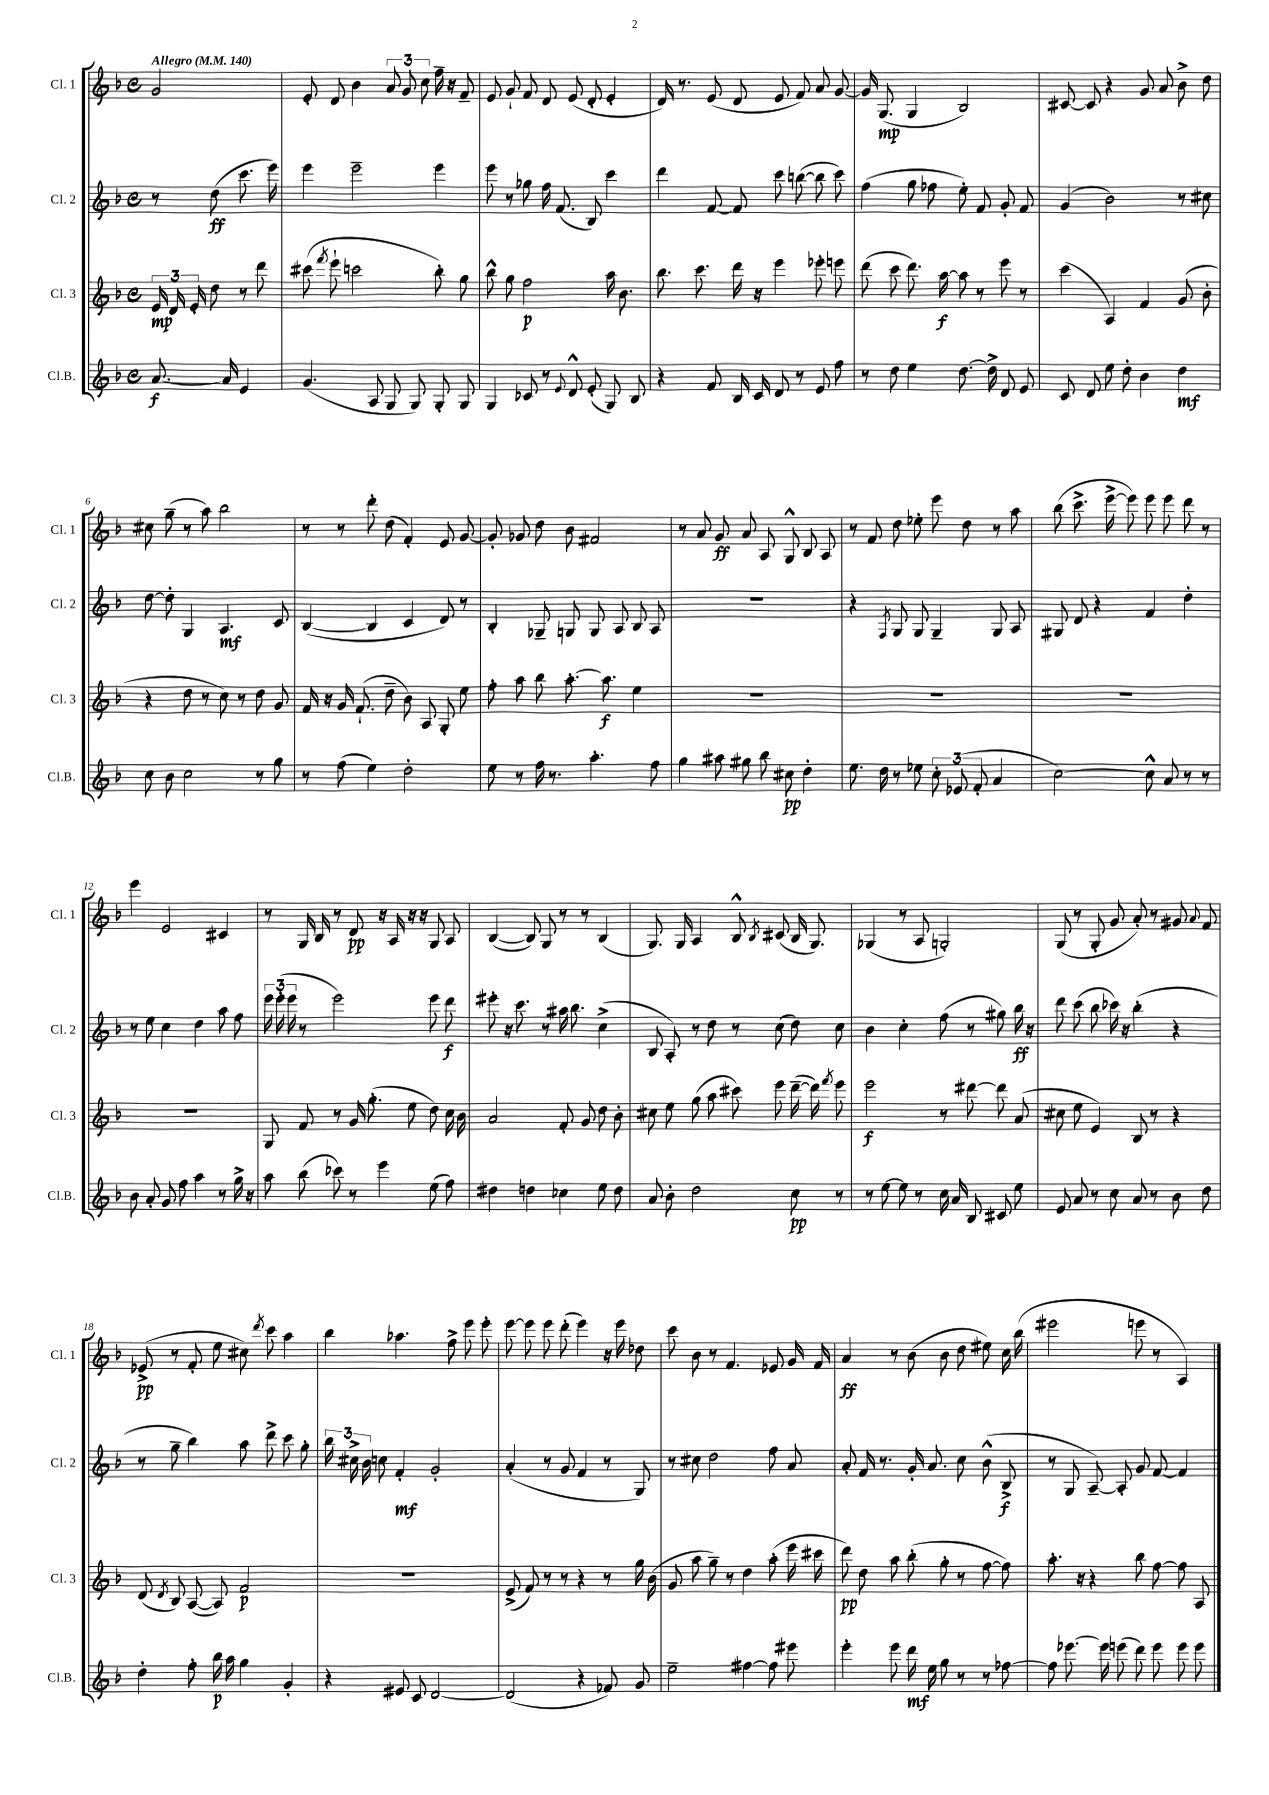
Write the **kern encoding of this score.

**kern	**dynam	**kern	**dynam	**kern	**dynam	**kern	**dynam
*part4	*part4	*part3	*part3	*part2	*part2	*part1	*part1
*staff4	*staff4	*staff3	*staff3	*staff2	*staff2	*staff1	*staff1
*I"Cl.B.	*	*I"Cl. 3	*	*I"Cl. 2	*	*I"Cl. 1	*
*I'Cl.B.	*	*I'Cl. 3	*	*I'Cl. 2	*	*I'Cl. 1	*
*clefG2	*	*clefG2	*	*clefG2	*	*clefG2	*
*k[b-]	*	*k[b-]	*	*k[b-]	*	*k[b-]	*
*M4/4	*	*M4/4	*	*M4/4	*	*M4/4	*
*met(c)	*	*met(c)	*	*met(c)	*	*met(c)	*
*MM140	*	*MM140	*	*MM140	*	*MM140	*
=	=	=	=	=	=	=	=
!	!	!	!	!	!	!LO:TX:a:B:t=Allegro	!
[8.a/	f	24e/	mp	8r	.	2g/	.
.	.	24d/	.	.	.	.	.
.	.	24e'/	.	.	.	.	.
.	.	8dd\	.	(8dd\	ff	.	.
16a/]	.	.	.	.	.	.	.
4e/	.	8r	.	8.ccc\	.	.	.
.	.	8ddd\	.	.	.	.	.
.	.	.	.	16eee\)	.	.	.
=1	=1	=1	=1	=1	=1	=1	=1
(4.g/	.	(8ccc#X\	.	4eee\	.	8e'/	.
.	.	8qfff/	.	.	.	.	.
.	.	8eee`\	.	.	.	8d/	.
.	.	2cccn\	.	2eee~\	.	4b-\	.
8A/	.	.	.	.	.	.	.
8G/	.	.	.	.	.	12a/	.
.	.	.	.	.	.	12g/	.
8G/)	.	.	.	.	.	.	.
.	.	.	.	.	.	12cc\	.
8G'/	.	8bb-'\)	.	4eee\	.	16ff~\	.
.	.	.	.	.	.	16r	.
8G/	.	8gg\	.	.	.	8f~/	.
=2	=2	=2	=2	=2	=2	=2	=2
4G/	.	8bb-^^\	.	8eee\	.	8e/	.
.	.	8gg\	.	8r	.	8g`/	.
8c-X/	.	2ff\	p	8gg-X\	.	8f/	.
8r	.	.	.	16ff\	.	8d/	.
.	.	.	.	(8.f/	.	.	.
8qqe/	.	.	.	.	.	.	.
8d^^/	.	.	.	.	.	(8e/	.
(8e'/	.	.	.	8B-/)	.	8d'/	.
8G/)	.	16aa\	.	4ccc\	.	4e'/	.
.	.	8.b-\	.	.	.	.	.
8B-/	.	.	.	.	.	.	.
=3	=3	=3	=3	=3	=3	=3	=3
4r	.	8.bb-\	.	4ddd\	.	16d/)	.
.	.	.	.	.	.	8.r	.
.	.	8.ccc\	.	.	.	.	.
8f/	.	.	.	[8f/	.	(8e/	.
16B-/	.	16ddd\	.	8f/]	.	8d/	.
16c/	.	16r	.	.	.	.	.
8d/	.	4eee\	.	8ccc\	.	8e/	.
8r	.	.	.	([8bbn\	.	8f/)	.
8e/	.	8eee-X'\	.	8bb\]	.	8a/	.
8ff\	.	8eeen\	.	8ccc\)	.	[8g/	.
=4	=4	=4	=4	=4	=4	=4	=4
8r	.	(8ddd\	.	(4ff\	.	16g/]	.
.	.	.	.	.	.	(8.G/	mp
8dd\	.	8ccc\	.	.	.	.	.
4ee\	.	8.ddd\)	.	8gg\	.	4G/	.
.	.	.	.	8ff-X\	.	.	.
.	.	[16aa\	f	.	.	.	.
[8.dd\	.	8aa\]	.	8ee'\)	.	2B-/)	.
.	.	8r	.	8f/	.	.	.
16dd^\]	.	.	.	.	.	.	.
8d/	.	8eee\	.	8g'/	.	.	.
8e/	.	8r	.	8f/	.	.	.
=5	=5	=5	=5	=5	=5	=5	=5
8c/	.	(4ccc\	.	(4g/	.	[8c#X/	.
8d/	.	.	.	.	.	8c#/]	.
8ee\	.	4A/)	.	2b-\)	.	4r	.
8dd'\	.	.	.	.	.	.	.
4b-\	.	4f/	.	.	.	8g/	.
.	.	.	.	.	.	8a/	.
4dd\	mf	(8g/	.	8r	.	8b-^\	.
.	.	8b-'\	.	8cc#X\	.	8dd\	.
!!LO:LB:g=z
=6	=6	=6	=6	=6	=6	=6	=6
8cc\	.	4r	.	[8dd\	.	8cc#X\	.
8b-\	.	.	.	8dd'\]	.	(8gg~\	.
2cc\	.	8dd\	.	4G/	.	8r	.
.	.	8r	.	.	.	8aa\)	.
.	.	8cc\)	.	4.A/	mf	2bb-\	.
.	.	8r	.	.	.	.	.
8r	.	8dd\	.	.	.	.	.
8gg\	.	8g/	.	8c/	.	.	.
=7	=7	=7	=7	=7	=7	=7	=7
8r	.	16f/	.	([4B-/	.	8r	.
.	.	16r	.	.	.	.	.
(8ff\	.	16g/	.	.	.	8r	.
.	.	(8.f`/	.	.	.	.	.
4ee\)	.	.	.	4B-/]	.	8ddd'\	.
.	.	8dd~\	.	.	.	(8dd\	.
2dd'\	.	8b-\)	.	4c/	.	4f'/)	.
.	.	8A/	.	.	.	.	.
.	.	8G'/	.	8d/)	.	8e/	.
.	.	8ee\	.	8r	.	[8g/	.
=8	=8	=8	=8	=8	=8	=8	=8
8ee\	.	8ff'\	.	4B-'/	.	8g'/]	.
8r	.	8aa\	.	.	.	8g-X/	.
16ff\	.	8bb-\	.	8G-X~/	.	8dd\	.
8.r	.	.	.	.	.	.	.
.	.	[8.aa'\	.	8Gn/	.	8b-\	.
4.aa'\	.	.	.	8G/	.	2f#X/	.
.	.	8.aa\]	f	.	.	.	.
.	.	.	.	8A/	.	.	.
.	.	4ee\	.	8B-/	.	.	.
8ff\	.	.	.	8A/	.	.	.
=9	=9	=9	=9	=9	=9	=9	=9
4gg\	.	1r	.	1r	.	8r	.
.	.	.	.	.	.	8a/	.
8aa#X\	.	.	.	.	.	8g/	ff
8gg#X\	.	.	.	.	.	8a/	.
8bb-\	.	.	.	.	.	8A/	.
8cc#X\	pp	.	.	.	.	8G^^/	.
4dd'\	.	.	.	.	.	8B-/	.
.	.	.	.	.	.	8A/	.
=10	=10	=10	=10	=10	=10	=10	=10
8.ee\	.	1r	.	4r	.	8r	.
.	.	.	.	.	.	8f/	.
16dd\	.	.	.	.	.	.	.
.	.	.	.	8qF/	.	.	.
8r	.	.	.	8G/	.	8dd\	.
8ee-X\	.	.	.	8G/	.	8ee-X'\	.
12cc'\	.	.	.	4G~/	.	8eee\	.
(12e-X/	.	.	.	.	.	.	.
.	.	.	.	.	.	8dd\	.
12f'/	.	.	.	.	.	.	.
4a/	.	.	.	8G/	.	8r	.
.	.	.	.	8A/	.	8aa\	.
=11	=11	=11	=11	=11	=11	=11	=11
[2cc\)	.	1r	.	8G#X/	.	(8bb-\	.
.	.	.	.	8d/	.	8.ccc^\	.
.	.	.	.	4r	.	.	.
.	.	.	.	.	.	[16eee^\	.
.	.	.	.	.	.	8eee\])	.
8cc^^\]	.	.	.	4f/	.	8eee\	.
8a/	.	.	.	.	.	8eee\	.
8r	.	.	.	4dd'\	.	8ddd\	.
8r	.	.	.	.	.	8r	.
!!LO:LB:g=z
=12	=12	=12	=12	=12	=12	=12	=12
8b-\	.	1r	.	8r	.	4eee\	.
8a'/	.	.	.	8ee\	.	.	.
8g/	.	.	.	4cc\	.	2e/	.
8ff\	.	.	.	.	.	.	.
4aa\	.	.	.	4dd\	.	.	.
8r	.	.	.	8aa\	.	4c#X/	.
16gg^\	.	.	.	8ff\	.	.	.
16r	.	.	.	.	.	.	.
=13	=13	=13	=13	=13	=13	=13	=13
8aa\	.	8G/	.	24eee\	.	8r	.
.	.	.	.	(24eee'\	.	.	.
.	.	.	.	24eee\	.	.	.
(8bb-\	.	8f/	.	8r	.	16G/	.
.	.	.	.	.	.	16B-/	.
8ccc-X\)	.	8r	.	2eee\)	.	8r	.
8r	.	16g/	.	.	.	8d/	pp
.	.	(8.gg'\	.	.	.	.	.
4eee\	.	.	.	.	.	16r	.
.	.	.	.	.	.	16A/	.
.	.	8ee\	.	.	.	16r	.
.	.	.	.	.	.	16r	.
(8ee\	.	8dd\)	.	8eee\	.	8G/	.
8ff\)	.	16cc\	.	8ddd\	f	8A/	.
.	.	16b-\	.	.	.	.	.
=14	=14	=14	=14	=14	=14	=14	=14
4dd#X\	.	2a/	.	8eee#X'\	.	([4B-/	.
.	.	.	.	16r	.	.	.
.	.	.	.	8.ccc\	.	.	.
4ddn\	.	.	.	.	.	8B-/])	.
.	.	.	.	8r	.	8G/	.
4cc-X\	.	8f'/	.	16aa#X\	.	8r	.
.	.	.	.	8.bb-\	.	.	.
.	.	8g/	.	.	.	8r	.
8ee\	.	8dd\	.	(4cc^\	.	(4B-/	.
8dd\	.	8b-'\	.	.	.	.	.
=15	=15	=15	=15	=15	=15	=15	=15
8a/	.	8cc#X\	.	8B-/	.	8.G/)	.
8b-'\	.	8ee\	.	8A'/)	.	.	.
.	.	.	.	.	.	16G/	.
2dd\	.	(8gg\	.	8r	.	4A/	.
.	.	8aa\	.	8dd\	.	.	.
.	.	8ccc#X\)	.	8r	.	8B-^^/	.
.	.	.	.	.	.	8qB-/	.
.	.	8eee\	.	(8cc\	.	(8c#X/	.
8cc\	pp	([16ddd~\	.	8dd\)	.	16B-/	.
.	.	16ddd\])	.	.	.	8.G/)	.
.	.	8qfff/	.	.	.	.	.
8r	.	8eee\	.	8cc\	.	.	.
=16	=16	=16	=16	=16	=16	=16	=16
8r	.	2eee\	f	4b-\	.	(4G-X/	.
[8ee\	.	.	.	.	.	.	.
8ee\]	.	.	.	4cc'\	.	8r	.
8r	.	.	.	.	.	8A/	.
16cc\	.	8r	.	(8ff\	.	2Gn'/)	.
16a/	.	.	.	.	.	.	.
8B-/	.	[8ddd#X\	.	8r	.	.	.
8c#X/	.	8ddd#\]	.	8gg#X\)	.	.	.
8ee\	.	(8a/	.	16bb-\	ff	.	.
.	.	.	.	16r	.	.	.
=17	=17	=17	=17	=17	=17	=17	=17
8e/	.	8cc#X\	.	8ddd\	.	(8G/	.
8a/	.	8ee\	.	(8ccc\	.	8r	.
8r	.	4e/)	.	8bb-\	.	8G'/	.
8cc\	.	.	.	16ccc-X\)	.	8g/	.
.	.	.	.	16r	.	.	.
8a/	.	8B-/	.	(4bb-'\	.	8a'/)	.
8r	.	8r	.	.	.	8r	.
8b-\	.	4r	.	4r	.	8g#X/	.
.	.	.	.	.	.	8qqa/	.
8dd\	.	.	.	.	.	8f/	.
!!LO:LB:g=z
=18	=18	=18	=18	=18	=18	=18	=18
4dd'\	.	(8d/	.	8r	.	(8e-X^/	pp
.	.	8qd/	.	.	.	.	.
.	.	8B-/)	.	8gg~\	.	8r	.
8ff'\	.	([8A/	.	4bb-\)	.	8f'/	.
16bb-\	p	8A/])	.	.	.	8ee\	.
16aa\	.	.	.	.	.	.	.
4gg\	.	2f/	p	8aa\	.	8cc#X\)	.
.	.	.	.	.	.	8qddd/	.
.	.	.	.	8ddd^\	.	8ccc\	.
4g'/	.	.	.	8ccc\	.	4aa\	.
.	.	.	.	8gg'\	.	.	.
=19	=19	=19	=19	=19	=19	=19	=19
4r	.	1r	.	24bb-\	.	4bb-\	.
.	.	.	.	24cc#X^\	.	.	.
.	.	.	.	24b-\	.	.	.
.	.	.	.	8ccn\	.	.	.
8e#X/	.	.	.	4f'/	mf	4.aa-X\	.
8c/	.	.	.	.	.	.	.
[2d/	.	.	.	2g'/	.	.	.
.	.	.	.	.	.	8ff^\	.
.	.	.	.	.	.	8eee\	.
.	.	.	.	.	.	8eee'\	.
=20	=20	=20	=20	=20	=20	=20	=20
(2d/]	.	(8e^/	.	(4a'/	.	[8eee\	.
.	.	8f/)	.	.	.	8eee\]	.
.	.	8r	.	8r	.	8eee\	.
.	.	8r	.	8g/	.	(8ddd'\	.
4r	.	4r	.	4f/	.	4eee\)	.
8f-X/)	.	8r	.	8r	.	16r	.
.	.	.	.	.	.	16eee\	.
8g/	.	16gg\	.	8G/)	.	8dd-X\	.
.	.	(16b-\	.	.	.	.	.
=21	=21	=21	=21	=21	=21	=21	=21
2ee~\	.	8g/	.	8r	.	8ccc\	.
.	.	8aa\	.	8cc#X\	.	8b-\	.
.	.	8gg~\)	.	2dd\	.	8r	.
.	.	8r	.	.	.	4.f/	.
[4ff#X\	.	4dd\	.	.	.	.	.
8ff#\]	.	(8aa'\	.	8ff\	.	8e-X/	.
8eee#X\	.	16eee\	.	8a/	.	16g/	.
.	.	16ccc#X\	.	.	.	16f/	.
=22	=22	=22	=22	=22	=22	=22	=22
4eee'\	.	8ddd\)	pp	8a'/	.	4a/	ff
.	.	8dd\	.	16f/	.	.	.
.	.	.	.	8.r	.	.	.
8eee\	.	8aa\	.	.	.	8r	.
16ddd\	mf	(8bb-'\	.	16g'/	.	(8b-\	.
16ee\	.	.	.	8.a/	.	.	.
8gg\	.	8gg'\	.	.	.	8b-\	.
8r	.	8r	.	8cc\	.	8dd\	.
8r	.	[8ff\	.	(8b-^^\	.	8ee#X\)	.
[8ff-X\	.	8ff\])	.	8B-^/	f	16cc\	.
.	.	.	.	.	.	(16bb-\	.
=23	=23	=23	=23	=23	=23	=23	=23
8ff-\]	.	8.aa'\	.	8r	.	2eee#X\	.
[8.eee-X\	.	.	.	8G/	.	.	.
.	.	16r	.	.	.	.	.
.	.	4r	.	[8A~/)	.	.	.
16eee-\]	.	.	.	.	.	.	.
(8eeen\	.	.	.	8A'/]	.	.	.
8ddd\)	.	8bb-\	.	8g/	.	8eeen\	.
8eee\	.	[8ff\	.	[8f/	.	8r	.
8eee\	.	8ff\]	.	4f/]	.	4A/)	.
8eee\	.	8A/	.	.	.	.	.
==	==	==	==	==	==	==	==
*-	*-	*-	*-	*-	*-	*-	*-
